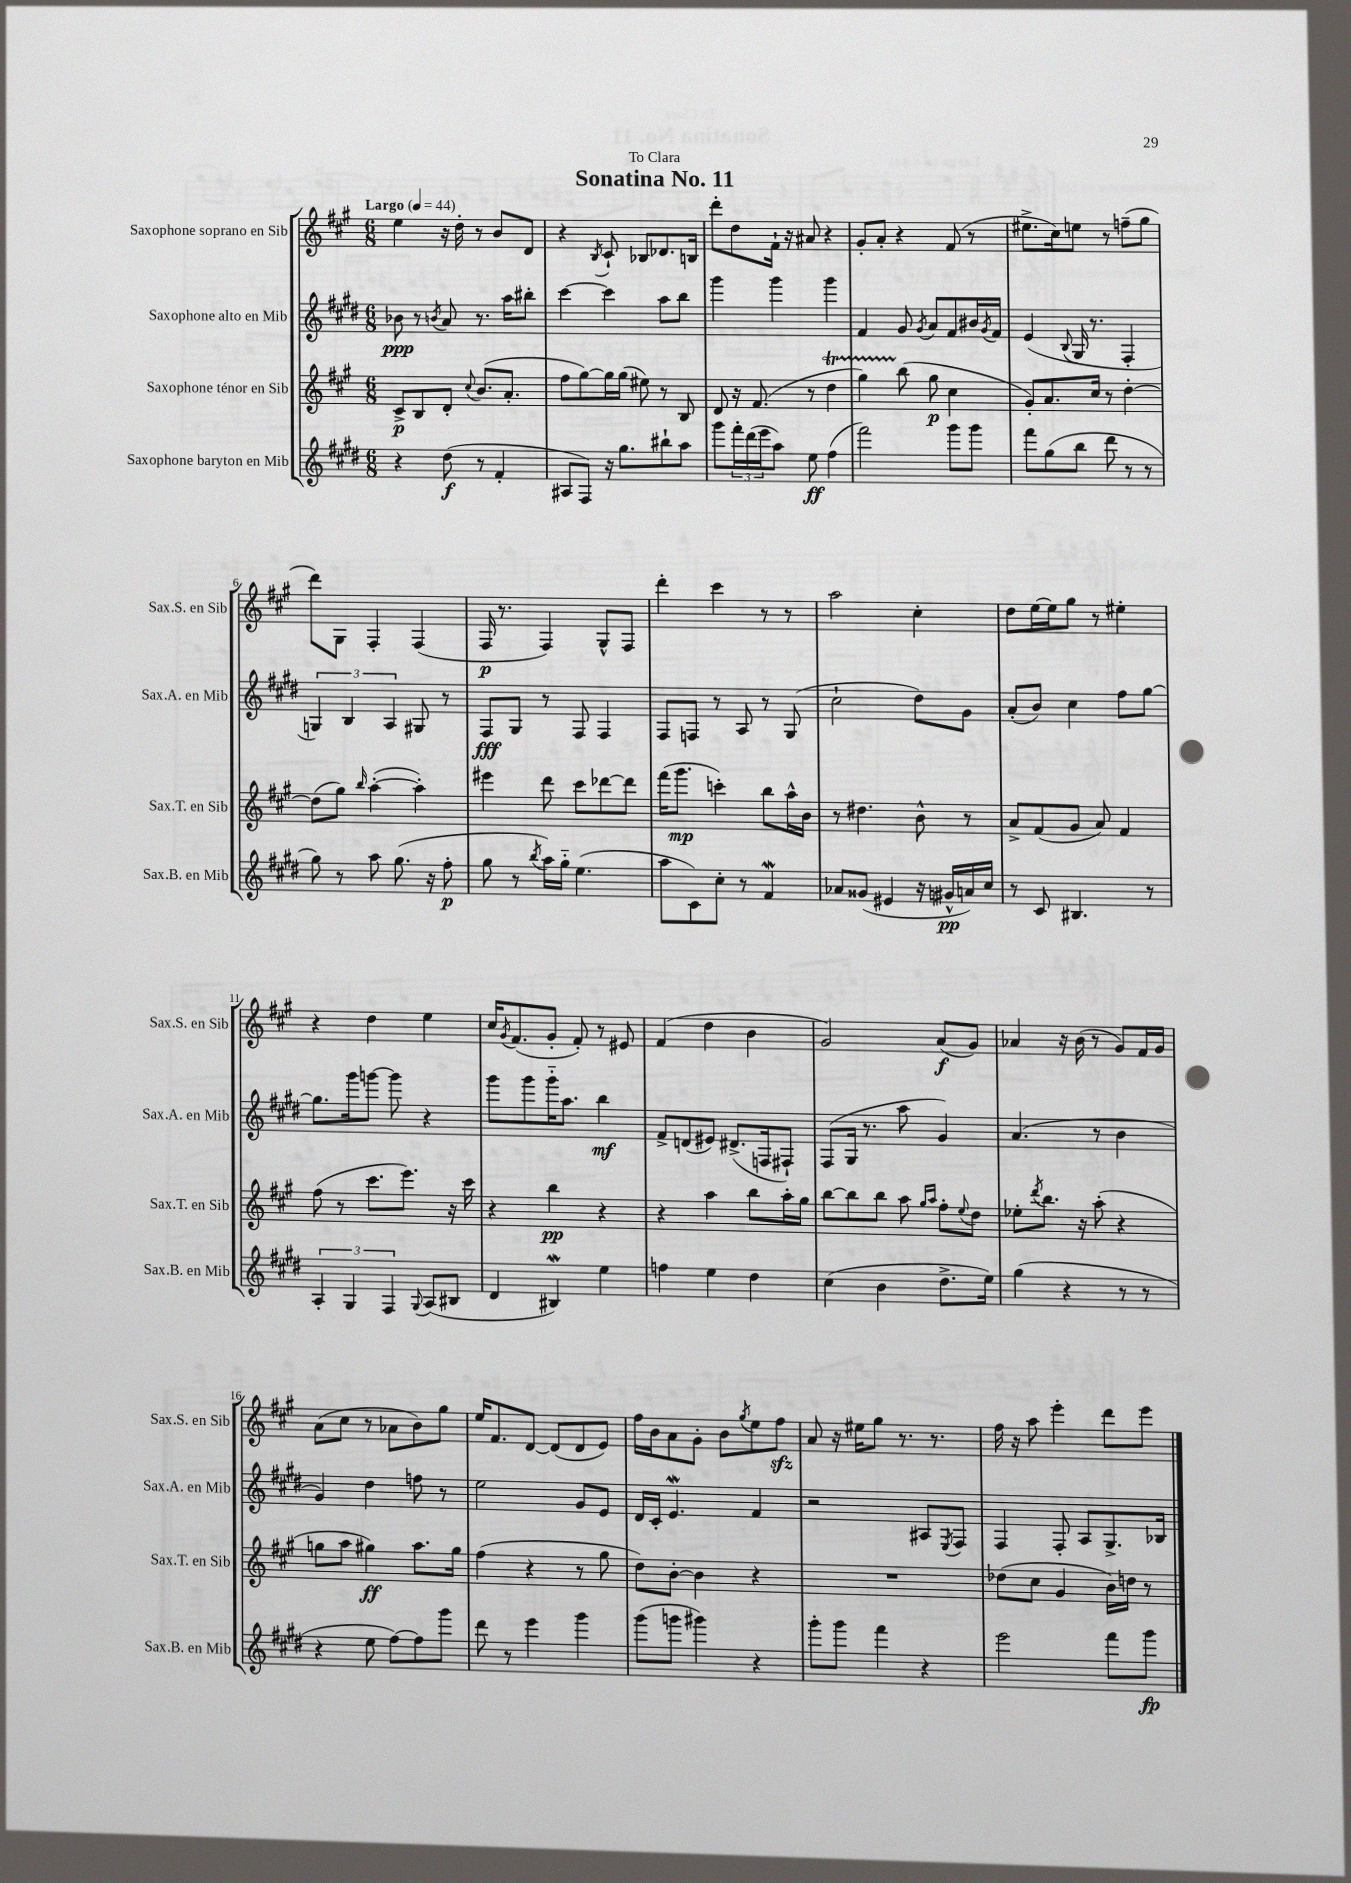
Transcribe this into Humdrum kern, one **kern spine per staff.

**kern	**kern	**kern	**kern
*staff4	*staff3	*staff2	*staff1
*clefG2	*clefG2	*clefG2	*clefG2
*k[f#c#g#d#]	*k[f#c#g#]	*k[f#c#g#d#]	*k[f#c#g#]
*M6/8	*M6/8	*M6/8	*M6/8
*MM44	*MM44	*MM44	*MM44
4r	8c#^	8b-	4ee
.	8B	8r	.
.	.	8qb	.
(8dd#	8d'	8a	16r
.	.	.	16dd'
.	8qqcc#	.	.
8r	(8.b	8.r	8r
4f#'	.	.	8b
.	8.a'	16aa	.
.	.	8bb#'	8d
=	=	=	=
8A#	8ff#	[4ccc#	4r
8F#)	[8gg#)	.	.
.	.	.	8qB
16r	16gg#]	4ccc#]	8c#`
8.gg#	(16gg#	.	.
.	8ee#)	.	8B-
8bb#`	8r	8aa	8.d-
8aa	8B	8bb	.
.	.	.	16B
=	=	=	=
8ggg#	8d	4ggg#	8ddd'
24fff#'	16r	.	8dd
(24ddd#	.	.	.
.	(8.f#	.	.
24eee	.	.	.
8aa)	.	4ggg#	16f#`
.	.	.	16r
8ee	8r	.	8a#
(4ff#	4dd	4ggg#	4r
=	=	=	=
2fff#)	4gg#)	4f#	8g#'
.	.	.	8a'
.	(8bb	8g#	4r
.	.	8qg#	.
.	8gg#	8a	.
8ggg#	4cc#	8f#	(8f#
8ggg#	.	16b#	8r
.	.	8qg#	.
.	.	16f#	.
=	=	=	=
8fff#	8g#')	(4e	8.ee#^
(8gg#	8.a	.	.
.	.	.	16cc#)
.	.	8qqB	.
8bb	.	16G#	8ee
.	16cc#	8.r	.
8ddd#	8r	.	8r
8r	[4dd'	4F#'	(8ff~
8r	.	.	8gg#
=	=	=	=
8gg#)	(8dd]	6G)	8ddd)
8r	8gg#)	.	8G#
.	.	6B	.
.	16qqbb	.	.
8aa	([4aa'	.	4F#'
.	.	6A	.
(8.gg#	.	.	.
.	4aa'])	8G#	(4F#
16r	.	.	.
8ff#'	.	8r	.
=	=	=	=
8gg#	4eee#	8F#	16F#
.	.	.	8.r
8r	.	8G#	.
8qbb	.	.	.
16aa)	8ddd	8r	4F#)
16gg#'~	.	.	.
(4.ee	8ccc#	8F#	.
.	[8ddd-	4F#	8G#^^
.	8ddd-]	.	8F#
=	=	=	=
8aa	(16fff#	8F#	4ddd'
.	8.ggg#	.	.
8c#)	.	8F	.
8cc#'	4ccc')	8r	4ccc#
8r	.	8A	.
4f#	8bb	8r	8r
.	16aa^^	(8G#	8r
.	16b	.	.
=	=	=	=
8a-	8r	2cc#`	2aa
(8g##	4.dd#	.	.
4e#	.	.	.
16r	8b^^	8dd#)	4cc#'
16g#^^	.	.	.
16a)	8r	8g#	.
16cc#	.	.	.
=	=	=	=
8r	8a^	(8a'	8dd
8c#	(8f#	8b)	[16ee
.	.	.	16ee]
4.B#	8g#	4cc#	8gg#
.	8a)	.	8r
.	4f#	8ff#	4ee#'
8r	.	[8gg#	.
=	=	=	=
6A'	(8ff#	8.gg#]	4r
.	8r	.	.
6G#	.	.	.
.	.	16ggg#	.
.	8.ccc#	[8ggg	4dd
6F#	.	.	.
.	.	8ggg]	.
.	8.eee)	.	.
8qqG#	.	.	.
(8A	.	4r	4ee
8B#	16r	.	.
.	16ccc#	.	.
=	=	=	=
4d#	4r	8ggg#	16cc#
.	.	.	8qg#
.	.	.	(8.f#
.	.	8ggg#	.
4B#)	4bb	16ggg#'~	8g#'
.	.	8.aa	.
.	.	.	8f#')
4ee	4r	4bb	8r
.	.	.	8e#
=	=	=	=
4ff	4r	8f#^	(4f#
.	.	(8d	.
4ee	4aa	8e#)	4dd
.	.	(8.d#^	.
4dd#	8bb	.	4b
.	.	16F	.
.	16aa'	8F#`)	.
.	16gg#	.	.
=	=	=	=
(4cc#	[8bb	(8F#	2g#)
.	8bb]	16G#	.
.	.	8.r	.
4b	8bb	.	.
.	8aa	8aa	.
.	16qqgg#	.	.
.	16qqaa	.	.
8.dd#^	8ff#'	4g#)	(8a
.	8qqee	.	.
.	8dd	.	8g#)
16ee)	.	.	.
=	=	=	=
(4gg#	8ee-'	(4.a	4a-
.	8qddd	.	.
.	8.bb	.	.
4r	.	.	16r
.	16r	.	(16b
.	(8aa'	8r	8r
8r	4r	4b	8g#)
8r	.	.	16f#
.	.	.	16g#
=	=	=	=
4r	8gg	4g#)	(8a
.	8aa	.	8cc#
8ee	4gg#)	4dd#	8r
[8ff#)	.	.	8a-
8ff#]	8.aa	8ff	8b)
8ggg#	.	8r	8gg#
.	16gg#	.	.
=	=	=	=
8ddd#	(4ff#	2ee	16ee
.	.	.	8.f#
8r	.	.	.
4eee	4r	.	[8d
.	.	.	(8d]
4ggg#	8r	8g#	8d
.	8gg#	8e	8e)
=	=	=	=
(8ggg#	8dd)	16d#	16ff#
.	.	16c#'	16b
8ggg	[8b'	4.e	8a
4ggg#)	4b]	.	8g#'
.	.	.	8b
.	.	.	8qgg#
4r	4r	4f#	8ee
.	.	.	8ff#
=	=	=	=
8ggg#'	2.r	2r	8a
8ggg#	.	.	16r
.	.	.	16ee#
4fff#	.	.	8gg#
.	.	.	8.r
4r	.	8A#	.
.	.	.	8.r
.	.	8qE	.
.	.	8F#	.
=	=	=	=
2eee	(8dd-	4F#	16ff#
.	.	.	16r
.	8cc#	.	8aa
.	4g#	8F#'	4eee'
.	.	8A	.
8fff#	16b)	8.G#^	8ddd
.	16dd	.	.
8ggg#	8r	.	8eee
.	.	16B-	.
==	==	==	==
*-	*-	*-	*-
